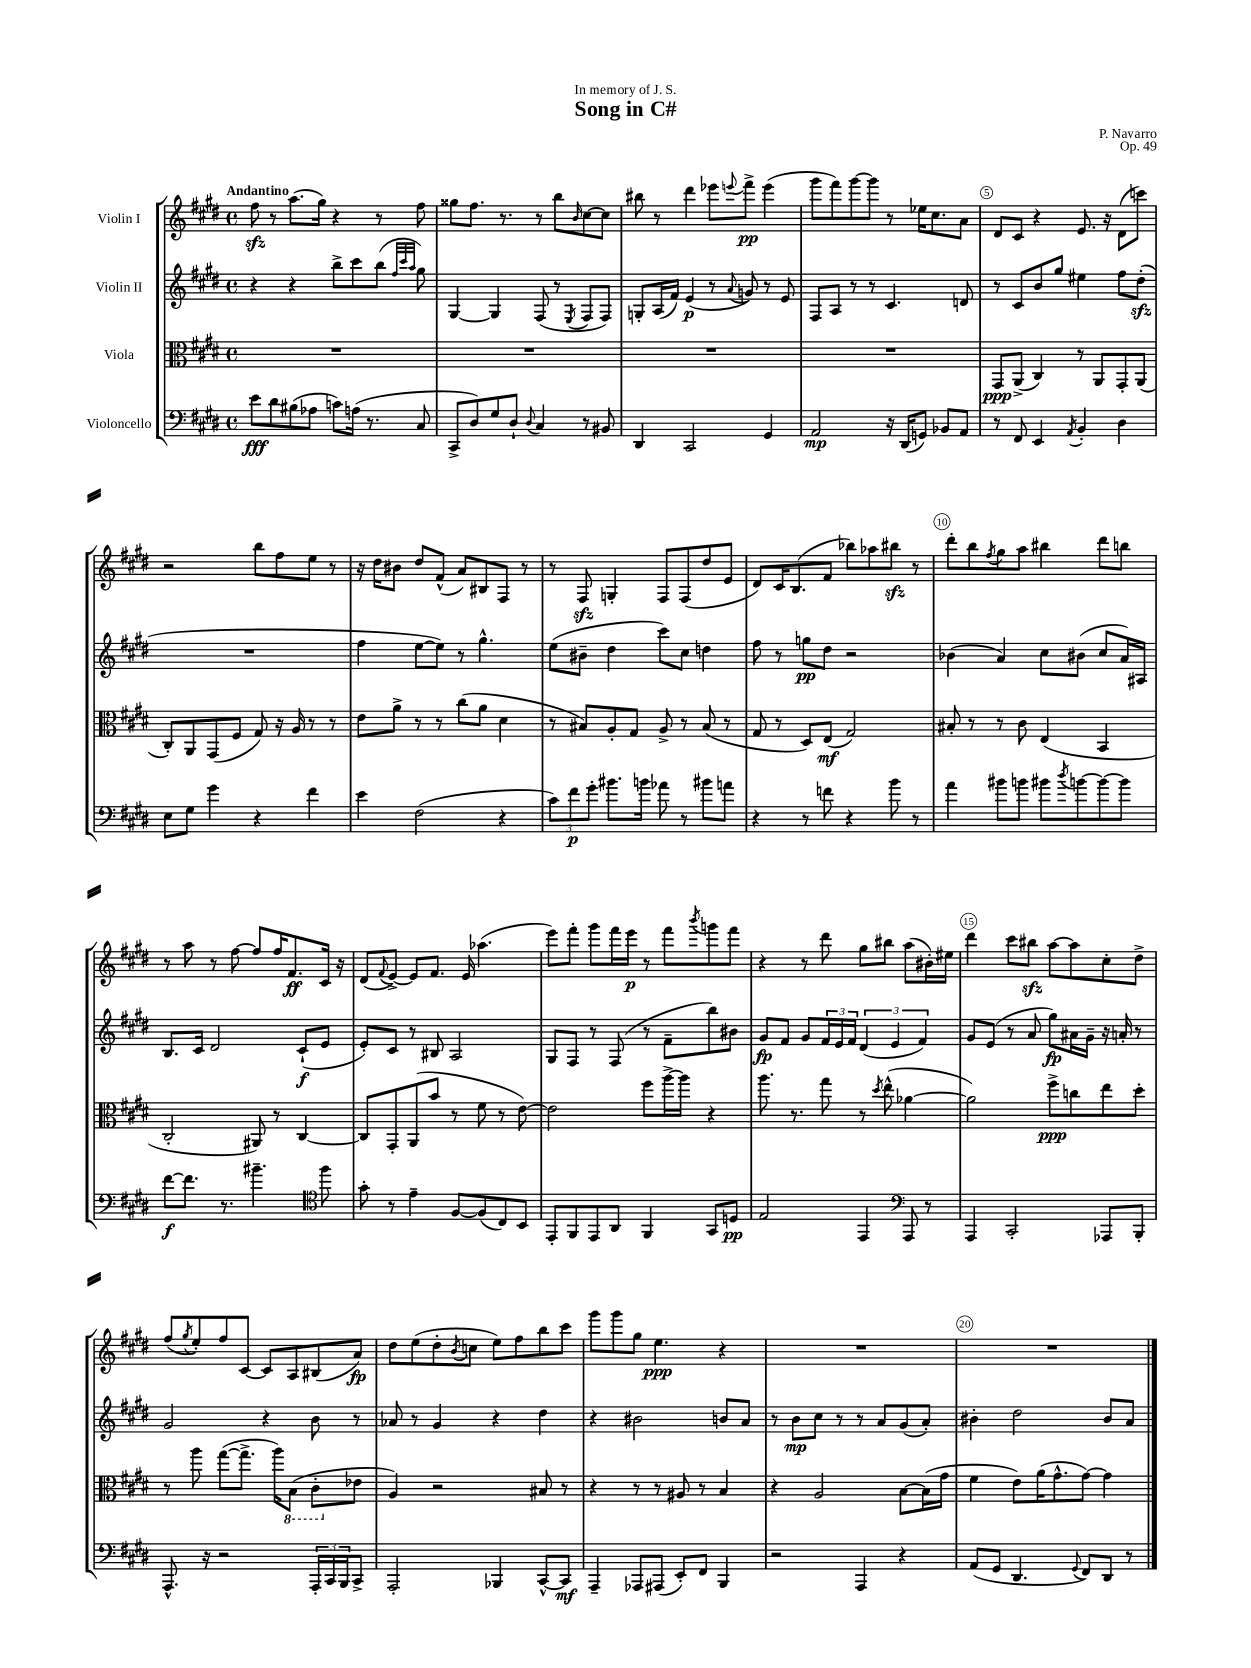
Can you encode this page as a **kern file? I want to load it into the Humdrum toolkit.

**kern	**dynam	**kern	**dynam	**kern	**dynam	**kern	**dynam
*part4	*part4	*part3	*part3	*part2	*part2	*part1	*part1
*staff4	*staff4	*staff3	*staff3	*staff2	*staff2	*staff1	*staff1
*I"Violoncello	*	*I"Viola	*	*I"Violin II	*	*I"Violin I	*
*clefF4	*	*clefC3	*	*clefG2	*	*clefG2	*
*k[f#c#g#d#]	*	*k[f#c#g#d#]	*	*k[f#c#g#d#]	*	*k[f#c#g#d#]	*
*M4/4	*	*M4/4	*	*M4/4	*	*M4/4	*
*met(c)	*	*met(c)	*	*met(c)	*	*met(c)	*
=1	=1	=1	=1	=1	=1	=1	=1
!	!	!	!	!	!	!LO:TX:a:B:t=Andantino	!
8e\L	fff	1r	.	4r	.	8ff#zz\	.
8d#\	.	.	.	.	.	8r	.
(8B#X\	.	.	.	4r	.	(8.aa\L	.
8A-X\J	.	.	.	.	.	.	.
.	.	.	.	.	.	16gg#\Jk)	.
8cn\L)	.	.	.	8bb^\L	.	4r	.
(16An\Jk	.	.	.	8ccc#\	.	.	.
8.r	.	.	.	.	.	.	.
.	.	.	.	(8bb\J	.	8r	.
.	.	.	.	32qqff#/LLL	.	.	.
.	.	.	.	32qqccc#/	.	.	.
.	.	.	.	32qqaa/JJJ	.	.	.
8C#/	.	.	.	8gg#\)	.	8ff#\	.
=2	=2	=2	=2	=2	=2	=2	=2
8CC#^/L	.	1r	.	[4G#/	.	8gg##X\L	.
8D#/)	.	.	.	.	.	8.ff#\J	.
8G#/	.	.	.	4G#/]	.	.	.
.	.	.	.	.	.	8.r	.
8D#`/J	.	.	.	.	.	.	.
8qqD#/	.	.	.	.	.	.	.
4C#/	.	.	.	(8F#/	.	8r	.
.	.	.	.	8r	.	8bb\L	.
.	.	.	.	8qE/	.	16qqb/	.
8r	.	.	.	8F#/L	.	[8cc#\	.
8BB#X/	.	.	.	8F#/J)	.	8cc#\J]	.
=3	=3	=3	=3	=3	=3	=3	=3
4DD#/	.	1r	.	8Gn'/L	.	8bb#X\	.
.	.	.	.	(16A/L	.	8r	.
.	.	.	.	16f#/JJ)	.	.	.
2CC#/	.	.	.	(4e/	p	4ddd#\	.
.	.	.	.	8r	.	8eee-X\L	.
.	.	.	.	8qqa/	.	8qqeeen/	.
.	.	.	.	8gn/)	.	8fff#^\J	pp
4GG#/	.	.	.	8r	.	(4eee\	.
.	.	.	.	8e/	.	.	.
=4	=4	=4	=4	=4	=4	=4	=4
2AA/	mp	1r	.	8F#/L	.	8ggg#\L	.
.	.	.	.	8A/J	.	8fff#\)	.
.	.	.	.	8r	.	[8ggg#\	.
.	.	.	.	8r	.	8ggg#\J]	.
16r	.	.	.	4.c#/	.	8r	.
(16DD#/KL	.	.	.	.	.	.	.
8GGn/J)	.	.	.	.	.	16ee-X\KL	.
.	.	.	.	.	.	8.cc#\	.
8BB-X/L	.	.	.	.	.	.	.
8AA/J	.	.	.	8dn/	.	8a\J	.
=5	=5	=5	=5	=5	=5	=5	=5
8r	.	8GG#/L	ppp	8r	.	8d#/L	.
8FF#/	.	(8AA^/J	.	8c#/L	.	8c#/J	.
4EE/	.	4C#/)	.	8b/	.	4r	.
.	.	.	.	8gg#/J	.	.	.
8qAA/	.	.	.	.	.	.	.
4BB'/	.	8r	.	4ee#X\	.	8.e/	.
.	.	8AA/L	.	.	.	.	.
.	.	.	.	.	.	16r	.
4D#\	.	8GG#'/	.	8ff#\L	.	(8d#\L	.
.	.	(8AA/J	.	(8dd#zz'\J	.	8cccn\J)	.
!!LO:LB:g=z
=6	=6	=6	=6	=6	=6	=6	=6
8E\L	.	8C#'/L)	.	1r	.	2r	.
8G#\J	.	8AA/	.	.	.	.	.
4g#\	.	(8GG#/	.	.	.	.	.
.	.	8F#/J	.	.	.	.	.
4r	.	8G#/)	.	.	.	8bb\L	.
.	.	16r	.	.	.	8ff#\	.
.	.	16A/	.	.	.	.	.
4f#\	.	8r	.	.	.	8ee\J	.
.	.	8r	.	.	.	8r	.
=7	=7	=7	=7	=7	=7	=7	=7
4e\	.	8e\L	.	4ff#\	.	16r	.
.	.	.	.	.	.	16dd#\KL	.
.	.	8a^\J	.	.	.	8b#X\J	.
(2F#\	.	8r	.	[8ee\L	.	8dd#/L	.
.	.	8r	.	8ee\J])	.	(8f#^^/J	.
.	.	(8cc#\L	.	8r	.	8a/L)	.
.	.	8a\J	.	4.gg#^^\	.	8B#X/	.
4r	.	4d#\	.	.	.	8F#/J	.
.	.	.	.	.	.	8r	.
=8	=8	=8	=8	=8	=8	=8	=8
12c#\L)	.	8r	.	(8ee\L	.	8r	.
12f#\	p	.	.	.	.	.	.
.	.	8B#X/L)	.	8b#X~\J	.	8F#zz/	.
12g#'\J	.	.	.	.	.	.	.
8.b#X\L	.	8A'/	.	4dd#\	.	4Gn'/	.
.	.	8G#/J	.	.	.	.	.
16bn\Jk	.	.	.	.	.	.	.
8a-X\	.	8A^/	.	8ccc#\L)	.	8F#/L	.
8r	.	8r	.	8cc#\J	.	(8F#/	.
8b#X\L	.	(8B#/	.	4ddn\	.	8dd#/	.
8an\J	.	8r	.	.	.	8e/J	.
=9	=9	=9	=9	=9	=9	=9	=9
4r	.	8G#/	.	8ff#\	.	8d#/L)	.
.	.	8r	.	8r	.	16c#/K	.
.	.	.	.	.	.	(8.B/	.
8r	.	8D#/L)	.	8ggn\L	pp	.	.
8fn\	.	(8E/J	mf	8dd#\J	.	8f#/J	.
4r	.	2G#/)	.	2r	.	8bb-X\L)	.
.	.	.	.	.	.	8aa-X\	.
8b\	.	.	.	.	.	8bb#Xzz\J	.
8r	.	.	.	.	.	8r	.
=10	=10	=10	=10	=10	=10	=10	=10
4a\	.	8B#X'/	.	(4b-X\	.	8ddd#'\L	.
.	.	8r	.	.	.	8bb\	.
.	.	.	.	.	.	8qff#/	.
8b#X\L	.	8r	.	4a/)	.	8gg#\	.
8bn\J	.	8c#\	.	.	.	8aa\J	.
8b#X\L	.	(4E/	.	8cc#\L	.	4bb#X\	.
8qdd#/	.	.	.	.	.	.	.
[8bn\	.	.	.	(8b#X\J	.	.	.
8b\_	.	4BB/	.	8cc#/L	.	8ddd#\L	.
8b\J]	.	.	.	16a/L)	.	8bbn\J	.
.	.	.	.	16A#X/JJ	.	.	.
!!LO:LB:g=z
=11	=11	=11	=11	=11	=11	=11	=11
[8f#\L	f	2C#'/	.	8.B/L	.	8r	.
8.f#\J]	.	.	.	.	.	8aa\	.
.	.	.	.	16c#/Jk	.	.	.
.	.	.	.	2d#/	.	8r	.
8.r	.	.	.	.	.	.	.
.	.	.	.	.	.	[8ff#\	.
4.b#X~\	.	8AA#X/)	.	.	.	8ff#/L]	.
.	.	8r	.	.	.	16ff#/K	.
.	.	.	.	.	.	8.f#/	ff
.	.	[4C#/	.	(8c#`/L	f	.	.
*clefC4	*	*	*	*	*	*	*
8ff#\	.	.	.	8e/J	.	16c#/Jk	.
.	.	.	.	.	.	16r	.
=12	=12	=12	=12	=12	=12	=12	=12
8g#'\	.	8C#/L]	.	8e'/L)	.	(8d#/L	.
.	.	.	.	.	.	8qqf#/	.
8r	.	8GG#'/	.	8c#/J	.	[8e^/J)	.
4e~\	.	(8AA/	.	8r	.	8e/L]	.
.	.	8b/J	.	8B#X/	.	8.f#/J	.
[8F#/L	.	8r	.	2A/	.	.	.
.	.	.	.	.	.	16e/	.
(8F#/]	.	8f#\	.	.	.	(4.aa-X\	.
8C#/)	.	8r	.	.	.	.	.
8BB/J	.	[8e\)	.	.	.	.	.
=13	=13	=13	=13	=13	=13	=13	=13
8EE'/L	.	2e\]	.	8G#/L	.	8eee\L)	.
8FF#/	.	.	.	8F#/J	.	8fff#'\J	.
8EE/	.	.	.	8r	.	8ggg#\L	.
8AA/J	.	.	.	(8F#/	.	16fff#\L	.
.	.	.	.	.	.	16eee\JJ	p
4FF#/	.	8ff#\L	.	8r	.	8r	.
.	.	[16aa^\L	.	8f#~\L	.	8fff#\L	.
.	.	16aa\JJ]	.	.	.	.	.
.	.	.	.	.	.	8qbbb/	.
8GG#/L	.	4r	.	8bb\)	.	8gggn\	.
8Dn/J	pp	.	.	8b#X\J	.	8fff#\J	.
=14	=14	=14	=14	=14	=14	=14	=14
2E/	.	8.aa\	.	8g#/L	fp	4r	.
.	.	.	.	8f#/J	.	.	.
.	.	8.r	.	.	.	.	.
.	.	.	.	8g#/L	.	8r	.
.	.	8gg#\	.	24f#/L	.	8ddd#\	.
.	.	.	.	24e/	.	.	.
.	.	.	.	24f#/JJ	.	.	.
4EE/	.	8r	.	(6d#/	.	8gg#\L	.
.	.	8qdd#/	.	.	.	.	.
.	.	(8ee^^\	.	.	.	8bb#X\J	.
.	.	.	.	6e/	.	.	.
*clefF4	*	*	*	*	*	*	*
8AAA/	.	[4a-X\	.	.	.	(8aa\L	.
.	.	.	.	6f#/)	.	.	.
8r	.	.	.	.	.	16b#X'\L)	.
.	.	.	.	.	.	16ee#X\JJ	.
=15	=15	=15	=15	=15	=15	=15	=15
4AAA/	.	2a-\])	.	8g#/L	.	4ddd#\	.
.	.	.	.	(8e/J	.	.	.
2CC#'/	.	.	.	8r	.	8ccc#\L	.
.	.	.	.	8a/	.	8bb#Xzz\J	.
.	.	8ff#^\L	ppp	8gg#\L)	fp	[8aa\L	.
.	.	8ccn\	.	16a#X\L	.	8aa\]	.
.	.	.	.	16g#~\JJ	.	.	.
8AAA-X/L	.	8ee\	.	16r	.	8cc#'\	.
.	.	.	.	16an'/	.	.	.
8BBB'/J	.	8dd#'\J	.	8r	.	8dd#^\J	.
!!LO:LB:g=z
=16	=16	=16	=16	=16	=16	=16	=16
8.AAA^^/	.	8r	.	2g#/	.	(8ff#/L	.
.	.	.	.	.	.	8qgg#/	.
.	.	8aa\	.	.	.	8ee'/)	.
16r	.	.	.	.	.	.	.
2r	.	([8gg#\L	.	.	.	8ff#/	.
.	.	8.gg#^\J]	.	.	.	[8c#/J	.
.	.	.	.	4r	.	8c#/L]	.
.	.	16aa\KL)	.	.	.	.	.
*	*	*8ba	*	*	*	*	*
.	.	(8BB\J	.	.	.	8A/	.
24AAA'/LL	.	8C#'\L	.	8b\	.	(8B#X/	.
24CC#/	.	.	.	.	.	.	.
24BBB/J	.	.	.	.	.	.	.
*	*	*X8ba	*	*	*	*	*
8CC#^/J	.	8e-X\J	.	8r	.	8a/J)	fp
=17	=17	=17	=17	=17	=17	=17	=17
2AAA'/	.	4A/)	.	8a-X/	.	8dd#\L	.
.	.	.	.	8r	.	(8ee\	.
.	.	2r	.	4g#/	.	8dd#'\	.
.	.	.	.	.	.	8qb/	.
.	.	.	.	.	.	8ccn\J	.
4BBB-X/	.	.	.	4r	.	8ee\L)	.
.	.	.	.	.	.	8ff#\	.
[8CC#^^/L	.	8B#X/	.	4dd#\	.	8bb\	.
8CC#/J]	mf	8r	.	.	.	8ccc#\J	.
=18	=18	=18	=18	=18	=18	=18	=18
4AAA~/	.	4r	.	4r	.	8ggg#\L	.
.	.	.	.	.	.	8ggg#\	.
8AAA-X/L	.	8r	.	2b#X\	.	8gg#\J	.
(8AAA#X/J	.	8r	.	.	.	4.ee\	ppp
8EE'/L)	.	8A#X/	.	.	.	.	.
8FF#/J	.	8r	.	.	.	.	.
4BBB/	.	4B/	.	8bn/L	.	4r	.
.	.	.	.	8a/J	.	.	.
=19	=19	=19	=19	=19	=19	=19	=19
2r	.	4r	.	8r	.	1r	.
.	.	.	.	8b\L	mp	.	.
.	.	2A/	.	8cc#\J	.	.	.
.	.	.	.	8r	.	.	.
4AAA/	.	.	.	8r	.	.	.
.	.	.	.	8a/L	.	.	.
4r	.	[8B\L	.	(8g#/	.	.	.
.	.	(16B\L]	.	8a'/J)	.	.	.
.	.	16g#\JJ	.	.	.	.	.
=20	=20	=20	=20	=20	=20	=20	=20
(8AA/L	.	4f#\	.	4b#X'\	.	1r	.
8GG#/J	.	.	.	.	.	.	.
4.DD#/	.	8e\L)	.	2dd#\	.	.	.
.	.	(16a\K	.	.	.	.	.
.	.	8.g#^^\	.	.	.	.	.
8qqGG#/	.	.	.	.	.	.	.
8FF#/L)	.	[8g#\J)	.	.	.	.	.
8DD#/J	.	4g#\]	.	8b#/L	.	.	.
8r	.	.	.	8a/J	.	.	.
==	==	==	==	==	==	==	==
*-	*-	*-	*-	*-	*-	*-	*-
